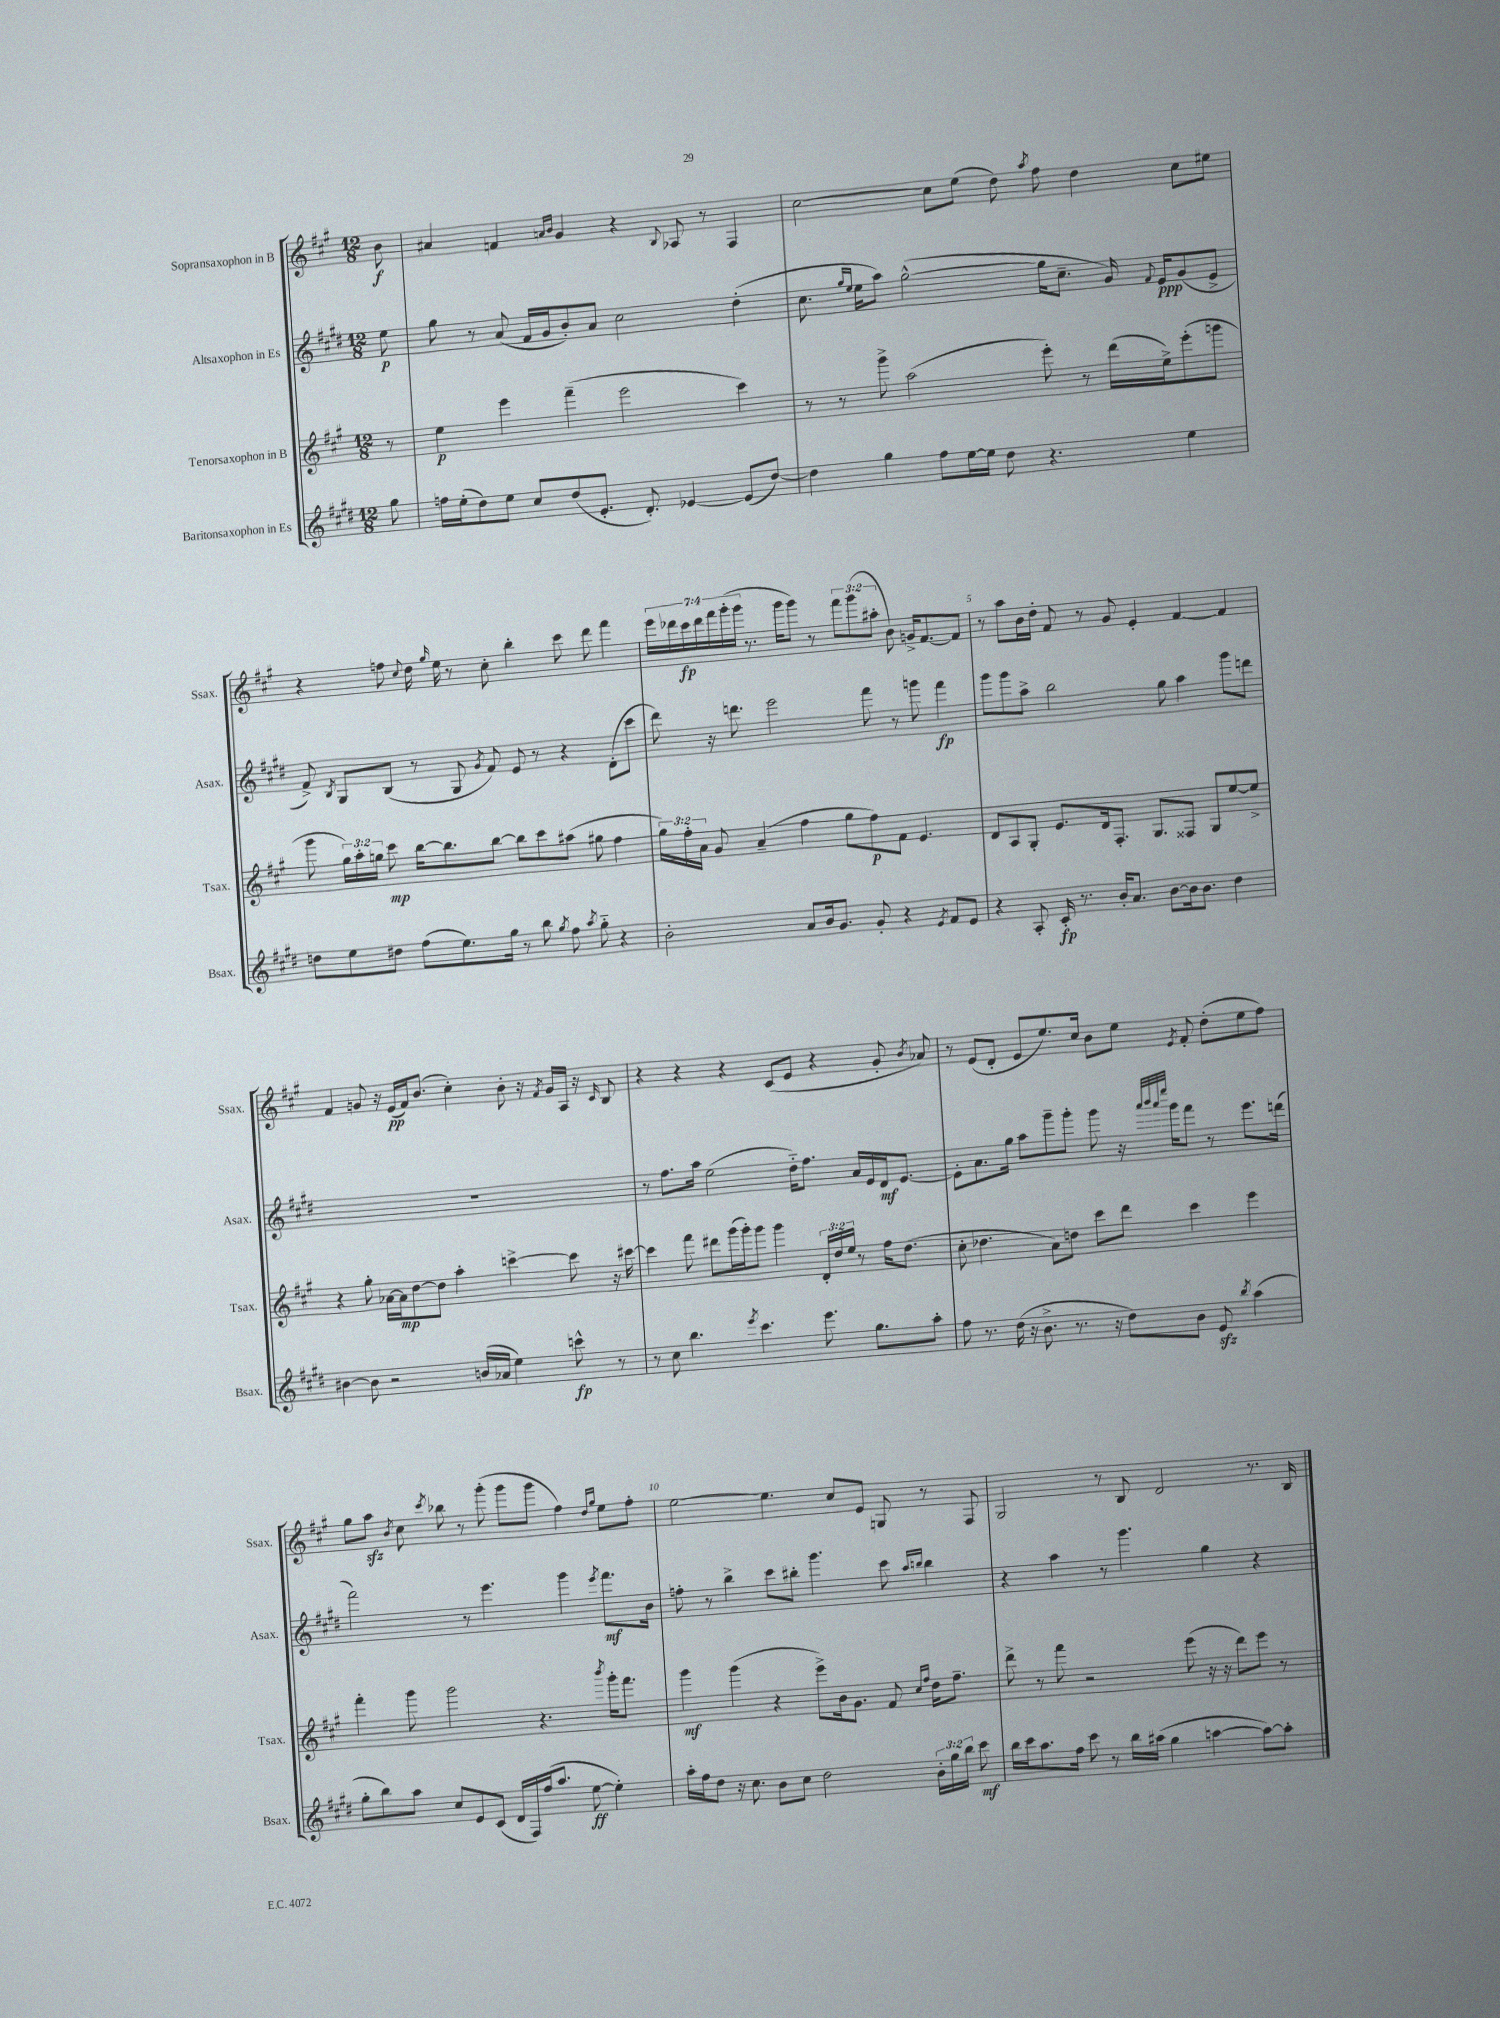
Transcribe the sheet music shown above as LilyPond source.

<<
\new StaffGroup <<
\new Staff = "s0" \with { instrumentName = "Sopransaxophon in B" shortInstrumentName = "Ssax." } {
    \clef treble \key a \major \numericTimeSignature \time 12/8 \override Staff.TupletNumber.text = #tuplet-number::calc-fraction-text \partial 8
    \autoBeamOff b'8\f |
    ais'4 f'4 \grace { a'16[ b'16] } gis'4 r4 \appoggiatura { b8 } aes8 r8 fis4 |
    cis''2~ cis''8[ e''8]( d''8) \acciaccatura { a''8 } fis''8 d''4 cis''8[ eis''8] |
    r4 f''8 \appoggiatura { cis''8 } d''16 \grace { gis''16 } e''16 r8 cis''8-. b''4-. cis'''8 d'''8 fis'''4 |
    \tuplet 7/4 { e'''16[ des'''16 cis'''16\fp des'''16 fis'''16 gis'''16-.( gis'''16] } r8. gis'''16[ gis'''8]) r8 \tuplet 3/2 { fis'''8[ gis'''8( ais''8]-. } b'8) g'16[-> fis'8.~ fis'8] |
    r8 a''8[ b'16 d''16]-. fis'8 r8 gis'8 e'4-. fis'4~ fis'4 |
    fis'4 g'8 r16 e'16[\pp( fis'16) b'8.]( cis''4-.) b'8-. r16 \acciaccatura { fis'8 } g'16[ a16] r16 \grace { cis'16 } b8 |
    r4 r4 r4 cis'8[( e'8] r4 gis'8-. \acciaccatura { b'8 } aes'8) |
    r8 e'8[( d'8]-. e'8[ e''8.) cis''16] b'8[ e''8] \acciaccatura { e'8 } fis'8-. d''8[-.( e''8 fis''8]) |
    gis''8[ a''8]\sfz \acciaccatura { b'8 } cis''8 \acciaccatura { cis'''8 } bes''8 r8 gis'''8-.( gis'''8[ gis'''8] fis''4) \grace { d''16[ gis''16] } e''8[ fis''8]-. |
    e''2~ e''4. cis''8[ e'8] g8 r8 fis8 |
    gis2 r8 b8 d'2 r8. b16 \bar "|." |
}
\new Staff = "s1" \with { instrumentName = "Altsaxophon in Es" shortInstrumentName = "Asax." } {
    \clef treble \key e \major \numericTimeSignature \time 12/8 \partial 8
    \autoBeamOff e''8\p |
    gis''8 r8 a'8( fis'16[ gis'16 b'8-.) a'8] cis''2 dis''4-.( |
    cis''8. \grace { gis''16[ e''16] } e''16[ a''8]) gis''2~-^( gis''16[ cis''8.]-- gis'16) \appoggiatura { fis'8 } e'16[\ppp gis'8( e'8]-> |
    fis'8->) \acciaccatura { b8 } gis8[ b8]( r8 gis8 \acciaccatura { gis'8 } fis'8) e'8 r8 r4 dis'8[-.( cis'''8] |
    dis'''8) r16 d'''8. e'''2 fis'''8 r8 g'''8 fis'''4\fp |
    gis'''8[ gis'''8 a''8]-> b''2 gis''8 a''4 gis'''8[ d'''8] |
    R1. |
    r8 fis''8.[ a''16] e''2( dis''16[-_) fis''8.] a'16[ e'16 dis'16\mf e'8.]~ |
    e'8[-. a'8. gis''16] a''8[ gis'''8-- gis'''8]-. gis'''8 r16 \grace { a'''32[ b'''32 a'''32 e''''32] } gis'''16[ fis'''8] r8 e'''8.[ d'''16]( |
    fis'''2) r8 e'''4. gis'''4 \acciaccatura { e'''8 } fis'''8.[\mf b'16] |
    f''8-. r8 b''4-> cis'''8[ bis''8]-. gis'''4. cis'''8 \grace { a''16[ b''16] } b''4 |
    r4 a''4 r8 gis'''4. gis''4 r4 \bar "|." |
}
\new Staff = "s2" \with { instrumentName = "Tenorsaxophon in B" shortInstrumentName = "Tsax." } {
    \clef treble \key a \major \numericTimeSignature \time 12/8 \override Staff.TupletNumber.text = #tuplet-number::calc-fraction-text \partial 8
    \autoBeamOff r8 |
    e''4\p e'''4 fis'''4--( e'''2 cis'''4) |
    r8 r8 gis'''8-> a''2( e'''8-.) r8 d'''16[( e''16->) e'''8-.( g'''8] |
    gis'''8 \tuplet 3/2 { gis''16[) a''16-. g''16] } cis'''8\mp b''16[~ b''8. b''8]~ b''8[ cis'''8 ais''8]( gis''8 fis''4 |
    \tuplet 3/2 { gis''16[) fis''16-. a'16] } gis'8 a'4--( fis''4 gis''8[ fis''8\p) fis'8] e'4. |
    d'8[ a8 gis8]-. e'8.[ d'16 fis8.]-. gis8.[ fisis8] gis8[ e''8~ e''8]-> |
    r4 gis''8-. aes'16[~ aes'16\mp d''8~ d''8] a''4-. c'''4~-> c'''8 r16 cis'''16~ |
    cis'''4 fis'''8 dis'''8[ gis'''16( gis'''16-.) gis'''8] gis'''4 \tuplet 3/2 { d'16[-. d''16 e''16] } r8 fis''16[ d''8.]( |
    cis''8-. des''4. a'8[) d''8] cis'''8[ d'''8] cis'''4 e'''4 |
    fis'''4-. gis'''8 gis'''2 r4. \acciaccatura { b'''8 } gis'''16[-. fis'''8.] |
    gis'''4\mf gis'''4( r4 e'''8[->) b'16 gis'8.] fis'8 \grace { cis''16[ fis''16] } d''16[ fis''8.]-- |
    d'''8-> r8 fis'''8 r2 e'''8( r16 r16 d'''8[) e'''8] r8 \bar "|." |
}
\new Staff = "s3" \with { instrumentName = "Baritonsaxophon in Es" shortInstrumentName = "Bsax." } {
    \clef treble \key e \major \numericTimeSignature \time 12/8 \override Staff.TupletNumber.text = #tuplet-number::calc-fraction-text \partial 8
    \autoBeamOff gis''8 |
    f''16[ e''16-.( dis''8) e''8] cis''8[ dis''8( e'8.]-. dis'8.-.) ees'4~ ees'8[( dis''8]~) |
    dis''4 gis''4 fis''8[ e''16~ e''16] dis''8 r4. e''4 |
    d''8[ e''8 dis''8] fis''8[( e''8.) gis''16] r8 b''8 \acciaccatura { gis''8 } fis''8 \acciaccatura { a''8 } gis''8-_ r4 |
    b'2-. a'8[ b'16 gis'8.] gis'8-. r4 \acciaccatura { e'8 } fis'8[ e'8] |
    r4 a8-. cis'16-.\fp r8. b'16[-. a'8.] b'8[~ b'16 b'8.] dis''4 |
    bis'4~ bis'8 r2 b'16[( aes'16] e''4) c'''8-^\fp r8 |
    r8 cis''8 b''4. \acciaccatura { e'''8 } cis'''4. e'''8. gis''8.[ a''8]-. |
    fis''8 r8. dis''16( r16 b'8.-> r8. r16 dis''8[) b'8] e'8\sfz \acciaccatura { b''8 } a''4( |
    gis''8[-. b''8) a''8] cis''8[ e'8 cis'8]( dis'16[ fis16) fis''16( a''8.] e''8~\ff e''4-.) |
    a''16[-. fis''16 dis''8] r16 cis''8. b'8[ cis''8] dis''2 \tuplet 3/2 { b'16[-. gis''16 b''16] } cis'''8\mf |
    b''16[ cis'''16 a''8. fis''16] cis'''8 r8 b''16[ ais''16]( gis''4 a''4~ a''8[~) a''8]-. \bar "|." |
}
>>
>>
\layout { \context { \Score \override BarNumber.break-visibility = ##(#f #t #t) barNumberVisibility = #(every-nth-bar-number-visible 5) } }
